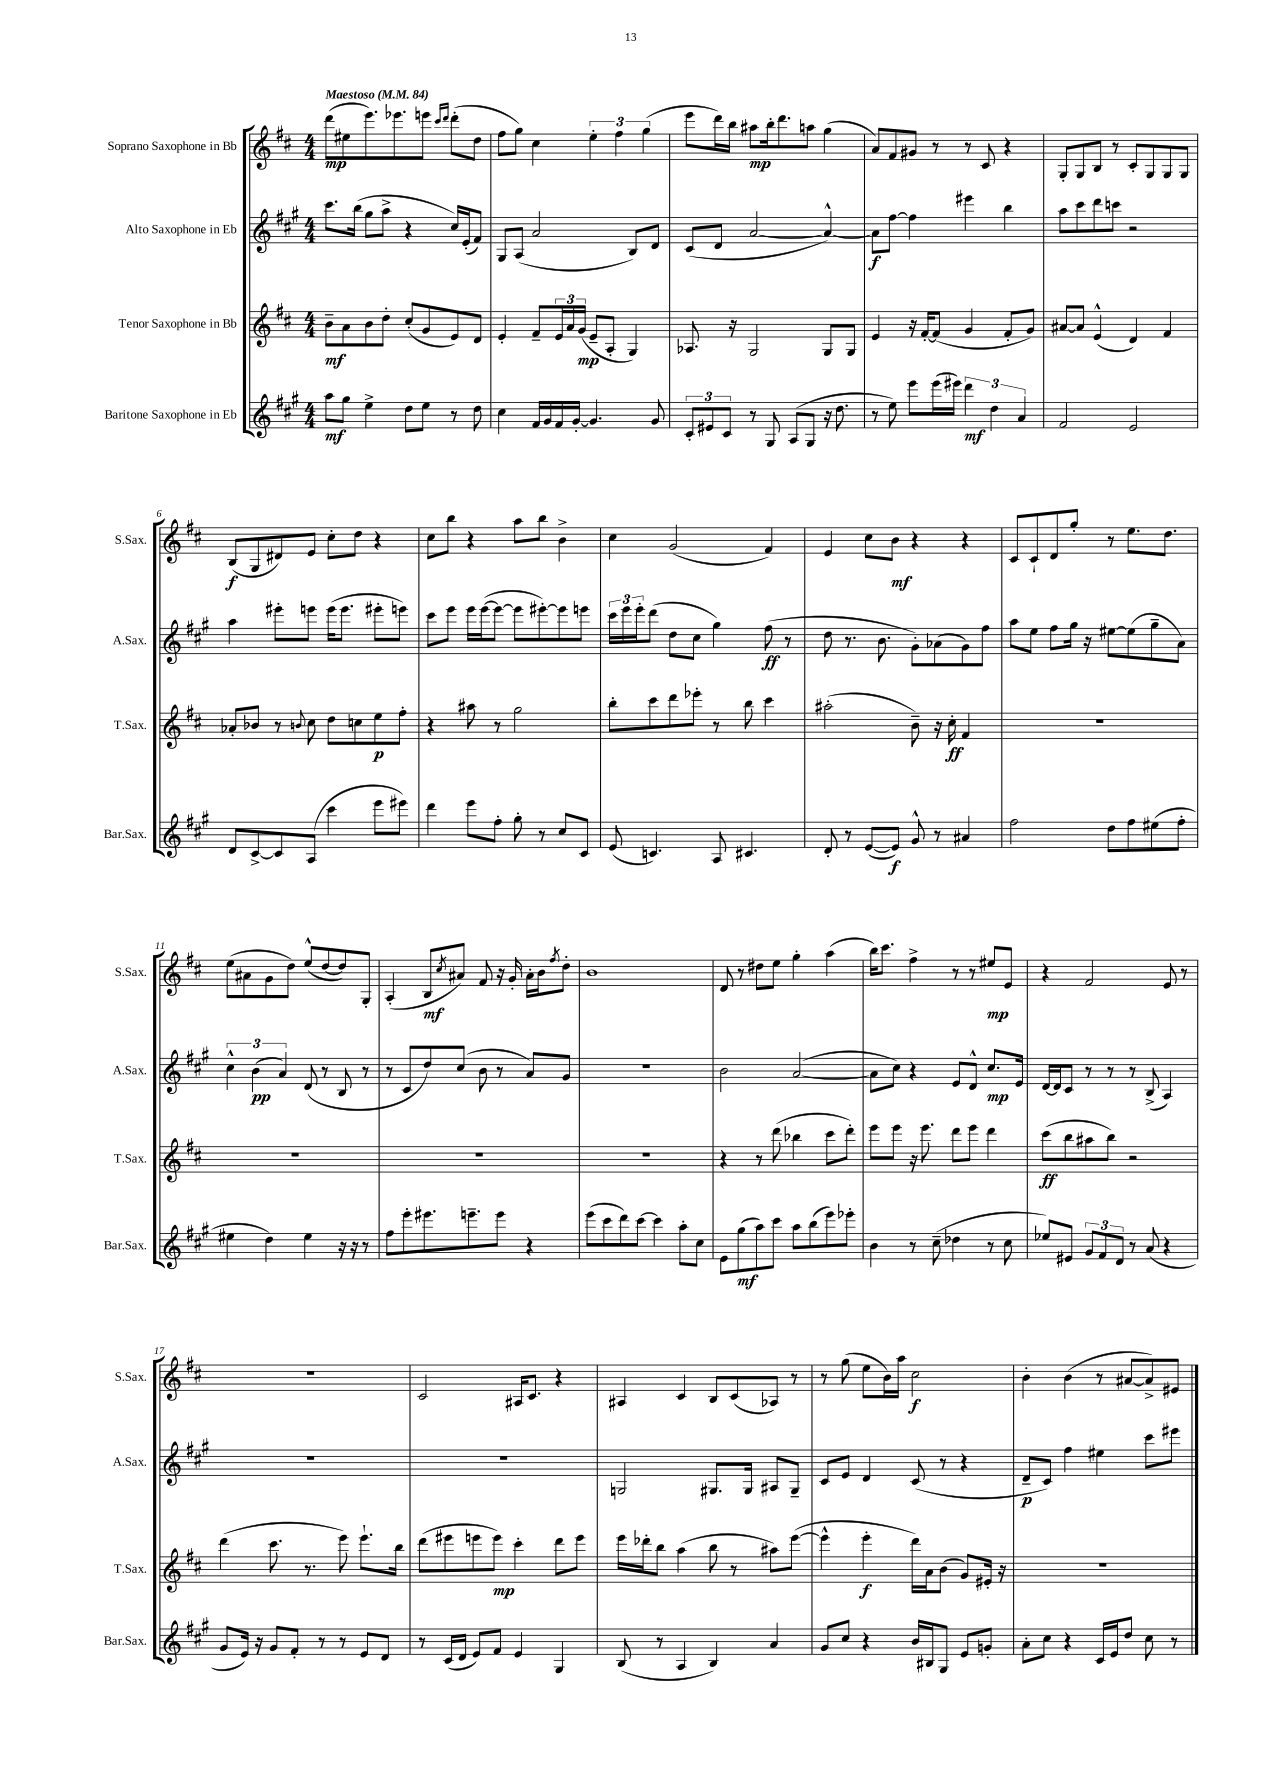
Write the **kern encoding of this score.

**kern	**kern	**kern	**kern
*staff4	*staff3	*staff2	*staff1
*clefG2	*clefG2	*clefG2	*clefG2
*k[f#c#g#]	*k[f#c#]	*k[f#c#g#]	*k[f#c#]
*M4/4	*M4/4	*M4/4	*M4/4
*MM84	*MM84	*MM84	*MM84
8aa	8b~	8.ccc#	(8ddd
8gg#	8a	.	8ee#
.	.	(16bb	.
4ee^	8b	8gg#	8.eee)
.	8dd'	8aa^	.
.	.	.	8.eee-
8dd	(8cc#'	4r	.
8ee	8g	.	8eee
.	.	.	16qqccc#
.	.	.	16qqddd
8r	8e)	16cc#)	(8ddd'
.	.	(16e'	.
8dd	8d	8f#)	8dd
=	=	=	=
4cc#	4e'	8G#	8ff#
.	.	(8A	8gg)
16f#	8f#~	2a	4cc#
16g#	.	.	.
16f#	24e	.	.
.	24a	.	.
[16g#'	.	.	.
.	(24g	.	.
4.g#]	8e~	.	6ee'
.	8A'	.	.
.	.	.	6ff#
.	4G)	8B)	.
.	.	.	(6gg
8g#	.	8d	.
=	=	=	=
12c#'	8.A-	(8c#	8eee
12e#	.	.	.
.	.	8d	16ddd)
12c#	.	.	.
.	16r	.	16bb
8r	2G	[2a	8aa#
8G#	.	.	16bb'
.	.	.	8.ddd
(8A	.	.	.
8G#	.	.	8aa
16r	8G	4a^^_)	(4gg
8.dd	.	.	.
.	8G	.	.
=	=	=	=
8r	4e	8a]	8a)
8ee)	.	[8ff#	8f#
8eee	16r	4ff#]	8g#
.	[16f#'	.	.
(16eee	(8f#]	.	8r
16eee#)	.	.	.
6ddd	4g	4eee#	8r
.	.	.	8c#
6dd	.	.	.
.	8f#'	4bb	4r
6a	.	.	.
.	8g)	.	.
=	=	=	=
2f#	[8a#	8aa	8G'
.	8a#]	8ccc#	8G
.	(4e^^	8ddd	8B
.	.	8ccc	8r
2e	4d)	2r	8c#'
.	.	.	8G
.	4f#	.	8G
.	.	.	8G
=	=	=	=
8d	8a-'	4aa	(8B
[8c#^	8b-	.	8G
8c#]	8r	8eee#'	8d#)
.	8qqb	.	.
(8A	8cc#	8eee	8e
4ccc#	8dd	(16eee	8cc#'
.	.	8.eee	.
.	8cc	.	8dd
8eee	8ee	8eee#'	4r
8eee#)	8ff#'	8eee)	.
=	=	=	=
4ddd	4r	8ccc#	8cc#
.	.	8eee	8bb
8eee	8aa#	16eee	4r
.	.	([16eee	.
8ff#'	8r	8eee_	.
8gg#'	2gg	8eee]	8aa
8r	.	[8eee#')	8bb
8cc#	.	8eee#]	4b^
8c#	.	8eee	.
=	=	=	=
(8e	8bb'	24ccc#	4cc#
.	.	24eee	.
.	.	24eee'	.
4.c)	8ccc#	(8ddd	.
.	8ddd	8dd	(2g
.	8eee-'	8cc#	.
8A	8r	4gg#)	.
4.c#	8bb	.	.
.	4ccc#	(8ff#	4f#)
.	.	8r	.
=	=	=	=
8d'	(2aa#'	8dd	4e
8r	.	8.r	.
([8e	.	.	8cc#
.	.	8.b	.
8e])	.	.	8b
8g#^^	8b~)	8g#')	4r
8r	16r	(8a-	.
.	16cc#'	.	.
4a#	4f#	8g#)	4r
.	.	8ff#	.
=	=	=	=
2ff#	1r	8aa	8c#
.	.	8ee	8c#`
.	.	8ff#	8d
.	.	16gg#	8gg'
.	.	16r	.
8dd	.	[8ee#	8r
8ff#	.	(8ee#]	8.ee
(8ee#	.	8gg#~	.
.	.	.	8.dd
8ff#'	.	8a)	.
=	=	=	=
4ee#	1r	6cc#^^	(8ee
.	.	.	8a#
.	.	(6b	.
4dd)	.	.	8g
.	.	6a)	.
.	.	.	8dd)
4ee#	.	(8d	(8ee^^
.	.	8r	[8dd
16r	.	8B	8dd])
16r	.	.	.
8r	.	8r	8G'
=	=	=	=
8ff#	1r	8r	(4A'
8eee'	.	8c#	.
8.eee#	.	8dd)	8B
.	.	.	8qcc#
.	.	(8cc#	8a#)
8.eee~	.	.	.
.	.	8b	8f#
8eee	.	8r	16r
.	.	.	16g'
4r	.	8a)	16a#'
.	.	.	16b
.	.	.	8qff#
.	.	8g#	8dd'
=	=	=	=
(8eee	1r	1r	1b
8ccc#	.	.	.
8ddd)	.	.	.
[8ccc#	.	.	.
4ccc#]	.	.	.
8aa'	.	.	.
8cc#	.	.	.
=	=	=	=
8e	4r	2b	8d
(8gg#	.	.	8r
8aa)	8r	.	8dd#
8ccc#	(8ddd	.	8ee
8aa	4bb-	([2a	4gg'
(8bb	.	.	.
8eee)	8ccc#	.	(4aa
8eee-'	8ddd')	.	.
=	=	=	=
4b	8eee	8a]	16bb)
.	.	.	8.ccc#
.	8eee	8cc#)	.
8r	16r	4r	4ff#^
.	8.eee	.	.
(8cc#~	.	.	.
4dd-	8ddd	8e	8r
.	8eee	8d^^	8r
8r	4ddd	8.cc#	8ee#
8cc#	.	.	8e
.	.	16e	.
=	=	=	=
8ee-)	(8ccc#	[16d	4r
.	.	16d]	.
8e#	8bb	8c#	.
12g#	8aa#	8r	2f#
12f#	.	.	.
.	8bb)	8r	.
12d	.	.	.
8r	2r	8r	.
(8a	.	(8B^	.
4r	.	4A)	8e
.	.	.	8r
=	=	=	=
8g#	(4ddd	1r	1r
16e)	.	.	.
16r	.	.	.
8g#	8.ccc#	.	.
8f#'	.	.	.
.	8.r	.	.
8r	.	.	.
8r	8eee)	.	.
8e	8.eee`	.	.
8d	.	.	.
.	16bb	.	.
=	=	=	=
8r	(8ddd	1r	2c#
(16c#	8eee#	.	.
16d	.	.	.
8e)	8eee	.	.
8f#	8eee)	.	.
4e	4ccc#'	.	16A#
.	.	.	8.c#
4G#	8ddd	.	4r
.	8eee	.	.
=	=	=	=
(8B	16eee	2G	4A#
.	16ddd-'	.	.
8r	8bb	.	.
4A	(4aa	.	4c#
4B)	8bb	8.G#	8B
.	8r	.	(8c#
.	.	16G#	.
4a	8aa#)	8A#	8A-)
.	([8eee	8G#~	8r
=	=	=	=
8g#	4eee^^]	8c#	8r
8cc#	.	8e	(8gg
4r	4eee'	4d	8ee
.	.	.	16b)
.	.	.	16aa
16b	16ddd)	(8c#	2cc#
16B#	16a	.	.
8G#	(8b	8r	.
8e	8g)	4r	.
8g'	16e#'	.	.
.	16r	.	.
=	=	=	=
8a'	1r	8d~	4b'
8cc#	.	8c#)	.
4r	.	4ff#	(4b
16c#	.	4ee#	8r
16e	.	.	.
8dd	.	.	[8a#
8cc#	.	8ccc#	8a#^])
8r	.	8eee#	8e#
==	==	==	==
*-	*-	*-	*-
